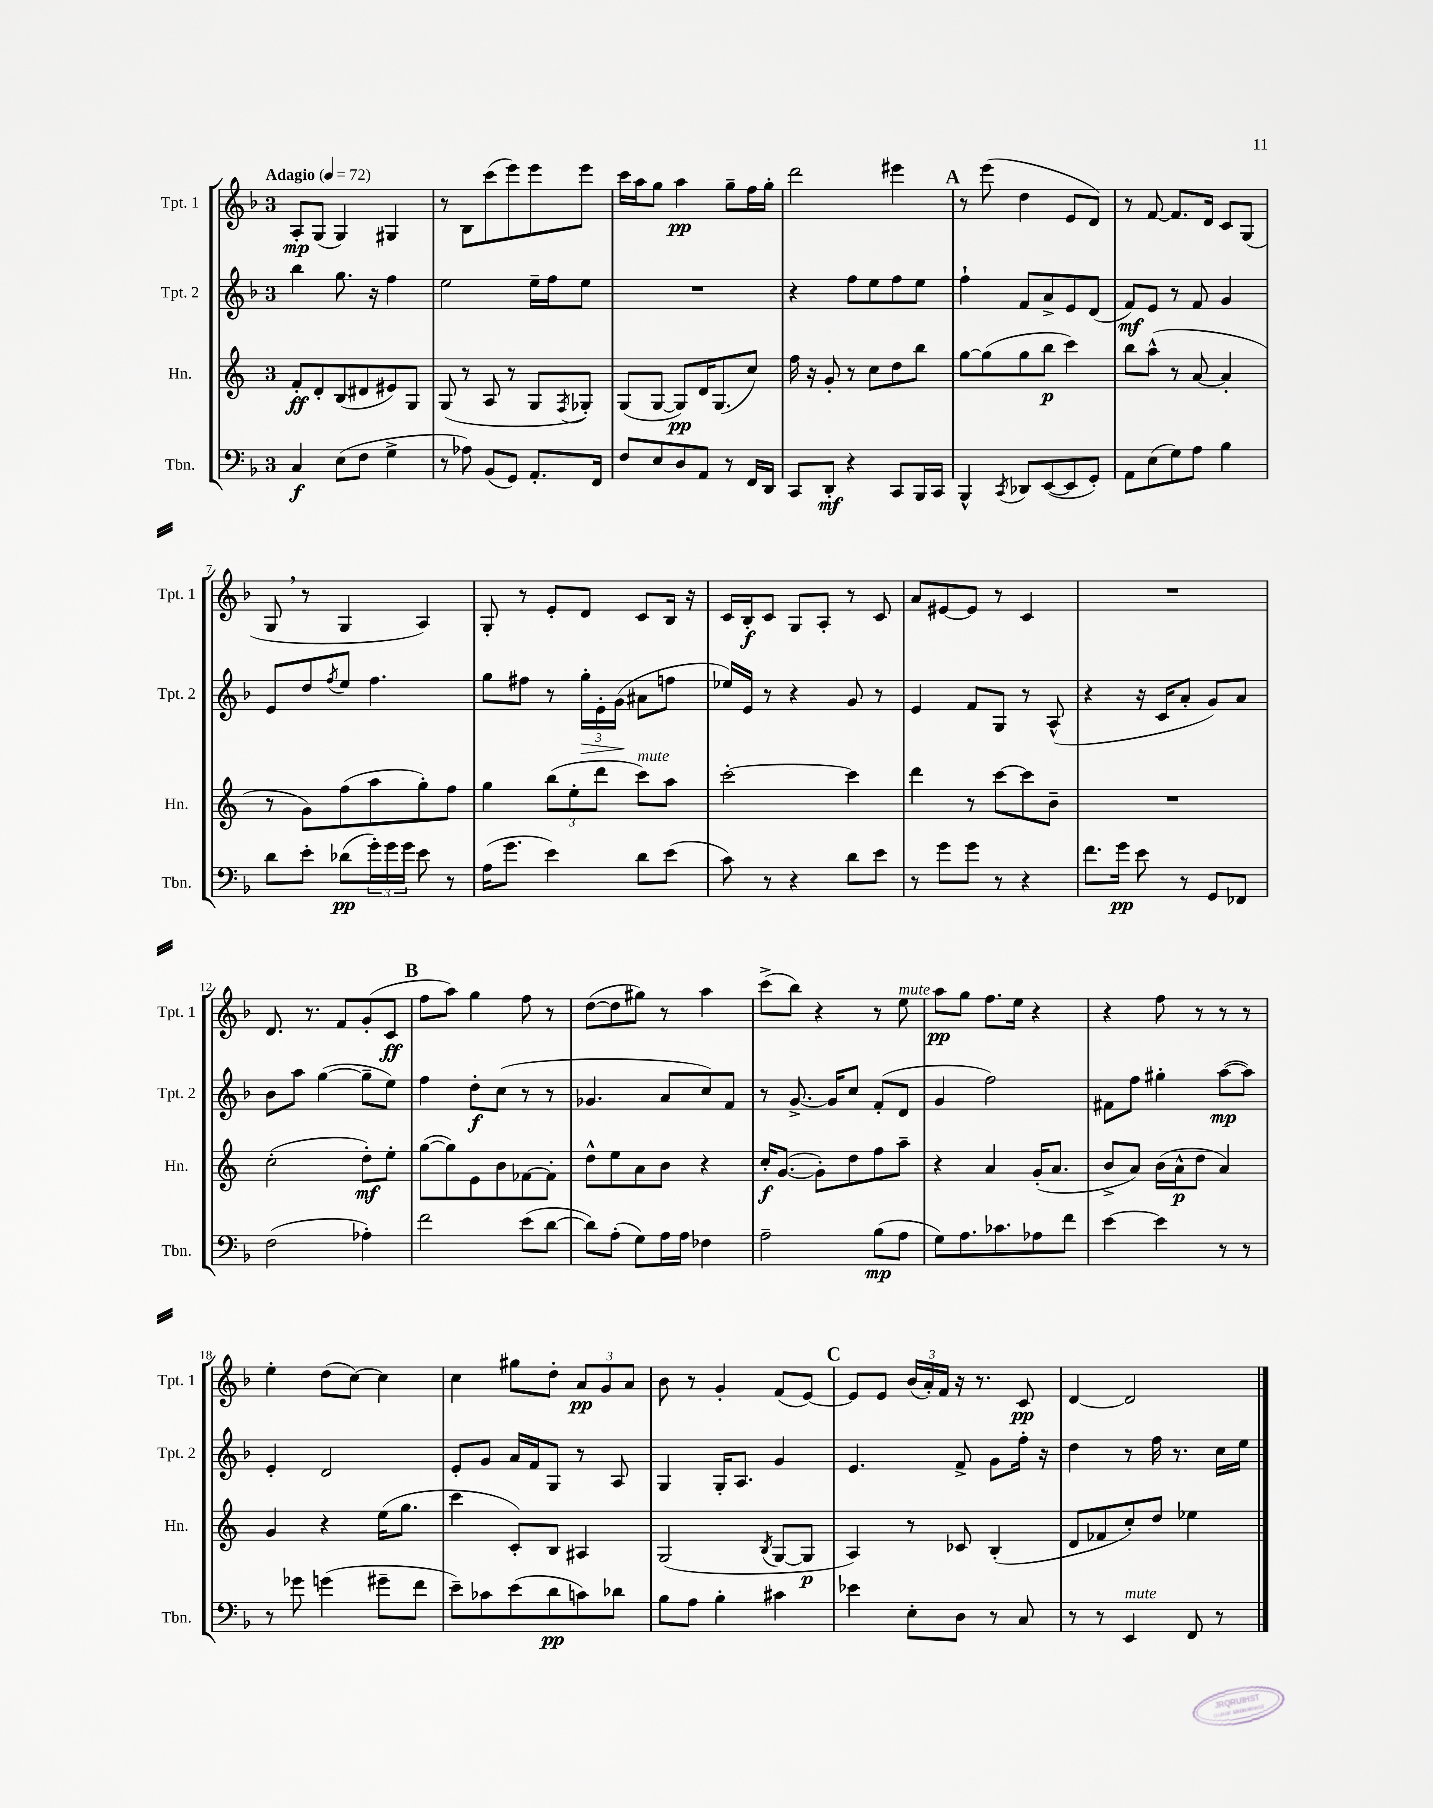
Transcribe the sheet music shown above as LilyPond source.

<<
\new StaffGroup <<
\new Staff = "s0" \with { instrumentName = "Tpt. 1" shortInstrumentName = "Tpt. 1" } {
    \clef treble \key f \major \once \override Staff.TimeSignature.style = #'single-digit \time 3/4 \tempo "Adagio" 4 = 72
    a8-.\mp g8( g4) gis4 |
    r8 bes8 c'''8( e'''8) e'''8 e'''8 |
    c'''16 a''16 g''8 a''4\pp g''8-- f''16 g''16-. |
    d'''2 eis'''4 |
    \mark \markup { \bold "A" } r8 e'''8( d''4 e'8 d'8) |
    r8 f'8~ f'8. d'16 c'8 g8( |
    g8 \breathe r8 g4 a4) |
    g8-. r8 e'8-. d'8 c'8 bes16 r16 |
    c'16 bes16-.\f c'8 g8 a8-. r8 c'8 |
    a'8 eis'8~ eis'8 r8 c'4 |
    R2. |
    d'8. r8. f'8 g'8-.( c'8\ff |
    \mark \markup { \bold "B" } f''8 a''8) g''4 f''8 r8 |
    d''8~( d''8 gis''8) r8 a''4 |
    c'''8->( bes''8) r4 r8 e''8^\markup { \italic "mute" } |
    a''8\pp g''8 f''8. e''16 r4 |
    r4 f''8 r8 r8 r8 |
    e''4-. d''8( c''8~) c''4 |
    c''4 gis''8 d''8-. \tuplet 3/2 { a'8\pp g'8 a'8 } |
    bes'8 r8 g'4-. f'8( e'8~) |
    \mark \markup { \bold "C" } e'8 e'8 \tuplet 3/2 { bes'16( a'16-.) f'16 } r16 r8. c'8\pp |
    d'4~ d'2 \bar "|." |
}
\new Staff = "s1" \with { instrumentName = "Tpt. 2" shortInstrumentName = "Tpt. 2" } {
    \clef treble \key f \major \once \override Staff.TimeSignature.style = #'single-digit \time 3/4
    bes''4 g''8. r16 f''4 |
    e''2 e''16-- f''16 e''8 |
    R2. |
    r4 f''8 e''8 f''8 e''8 |
    \mark \markup { \bold "A" } f''4-! f'8 a'8-> e'8 d'8( |
    f'8\mf) e'8 r8 f'8 g'4 |
    e'8 d''8 \acciaccatura { f''8 } e''8 f''4. |
    g''8 fis''8 r8 \tuplet 3/2 { g''16-.\> e'16-. g'16\!( } ais'8 f''8 |
    ees''16) e'16 r8 r4 g'8 r8 |
    e'4 f'8 g8 r8 a8-^( |
    r4 r16 c'16 a'8-. g'8) a'8 |
    bes'8 a''8 g''4~( g''8-- e''8) |
    \mark \markup { \bold "B" } f''4 d''8-.\f c''8( r8 r8 |
    ges'4. a'8 c''8) f'8 |
    r8 g'8.~-> g'16 c''8 f'8-.( d'8 |
    g'4 f''2) |
    fis'8 f''8 gis''4-. a''8~\mp( a''8) |
    e'4-. d'2 |
    e'8-. g'8 a'16 f'16 g8 r8 a8 |
    g4 g16-. a8. g'4 |
    \mark \markup { \bold "C" } e'4. f'8-> g'8 f''16-. r16 |
    d''4 r8 f''16 r8. c''16 e''16 \bar "|." |
}
\new Staff = "s2" \with { instrumentName = "Hn." shortInstrumentName = "Hn." } {
    \clef treble \key c \major \once \override Staff.TimeSignature.style = #'single-digit \time 3/4
    f'8-.\ff d'8-. b8( dis'8 eis'8) g8 |
    g8( r8 a8 r8 g8 \acciaccatura { f8 } ges8-.) |
    g8( g8~ g8\pp) d'16 g8.( c''8) |
    f''16 r16 g'8-. r8 c''8 d''8 b''8 |
    \mark \markup { \bold "A" } g''8~ g''8( g''8 b''8\p c'''4) |
    b''8 a''8-^( r8 a'8~ a'4-. |
    r8 g'8) f''8( a''8 g''8-.) f''8 |
    g''4 \tuplet 3/2 { b''8( e''8-. d'''8 } c'''8^\markup { \italic "mute" }) a''8 |
    c'''2~-. c'''4 |
    d'''4 r8 c'''8~ c'''8 b'8-- |
    R2. |
    c''2-.( d''8-.\mf) e''8-. |
    \mark \markup { \bold "B" } g''8~( g''8) e'8 b'8 fes'8~ fes'8-. |
    d''8-^ e''8 a'8 b'8 r4 |
    c''16-.\f g'8.~( g'8-.) d''8 f''8 a''8-- |
    r4 a'4 g'16-.( a'8. |
    b'8-> a'8) b'16( a'16-^\p d''8 a'4) |
    g'4 r4 e''16( g''8. |
    c'''4 c'8-.) b8 ais4 |
    g2( \acciaccatura { b8 } g8~ g8\p |
    \mark \markup { \bold "C" } a4) r8 ces'8 b4-.( |
    d'8 fes'8 c''8-.) d''8 ees''4 \bar "|." |
}
\new Staff = "s3" \with { instrumentName = "Tbn." shortInstrumentName = "Tbn." } {
    \clef bass \key f \major \once \override Staff.TimeSignature.style = #'single-digit \time 3/4
    c4\f e8( f8 g4-> |
    r8 aes8) bes,8( g,8) a,8.-. f,16 |
    f8 e8 d8 a,8 r8 f,16 d,16 |
    c,8 d,8-.\mf r4 c,8 bes,,16 c,16 |
    \mark \markup { \bold "A" } bes,,4-^ \acciaccatura { c,8 } des,8 e,8~( e,8 g,8-.) |
    a,8 e8( g8) a8 bes4 |
    d'8 e'8-. des'8\pp( \tuplet 3/2 { g'16-.) g'16 g'16 } e'8 r8 |
    a16( g'8. e'4) d'8 e'8( |
    c'8) r8 r4 d'8 e'8 |
    r8 g'8 g'8 r8 r4 |
    f'8. g'16\pp e'8 r8 g,8 fes,8 |
    f2( aes4-.) |
    \mark \markup { \bold "B" } f'2 e'8( d'8~ |
    d'8) a8-.( g8) a16 a16 fes4 |
    a2-- bes8\mp( a8 |
    g8) a8. ces'8. aes8 f'8 |
    e'4~ e'4 r8 r8 |
    r8 ges'8 g'4( gis'8-- f'8 |
    e'8--) ces'8 e'8( d'8\pp c'8) des'8 |
    bes8 a8 bes4-. cis'4 |
    \mark \markup { \bold "C" } ees'4 e8-. d8 r8 c8 |
    r8 r8 e,4^\markup { \italic "mute" } f,8 r8 \bar "|." |
}
>>
>>
